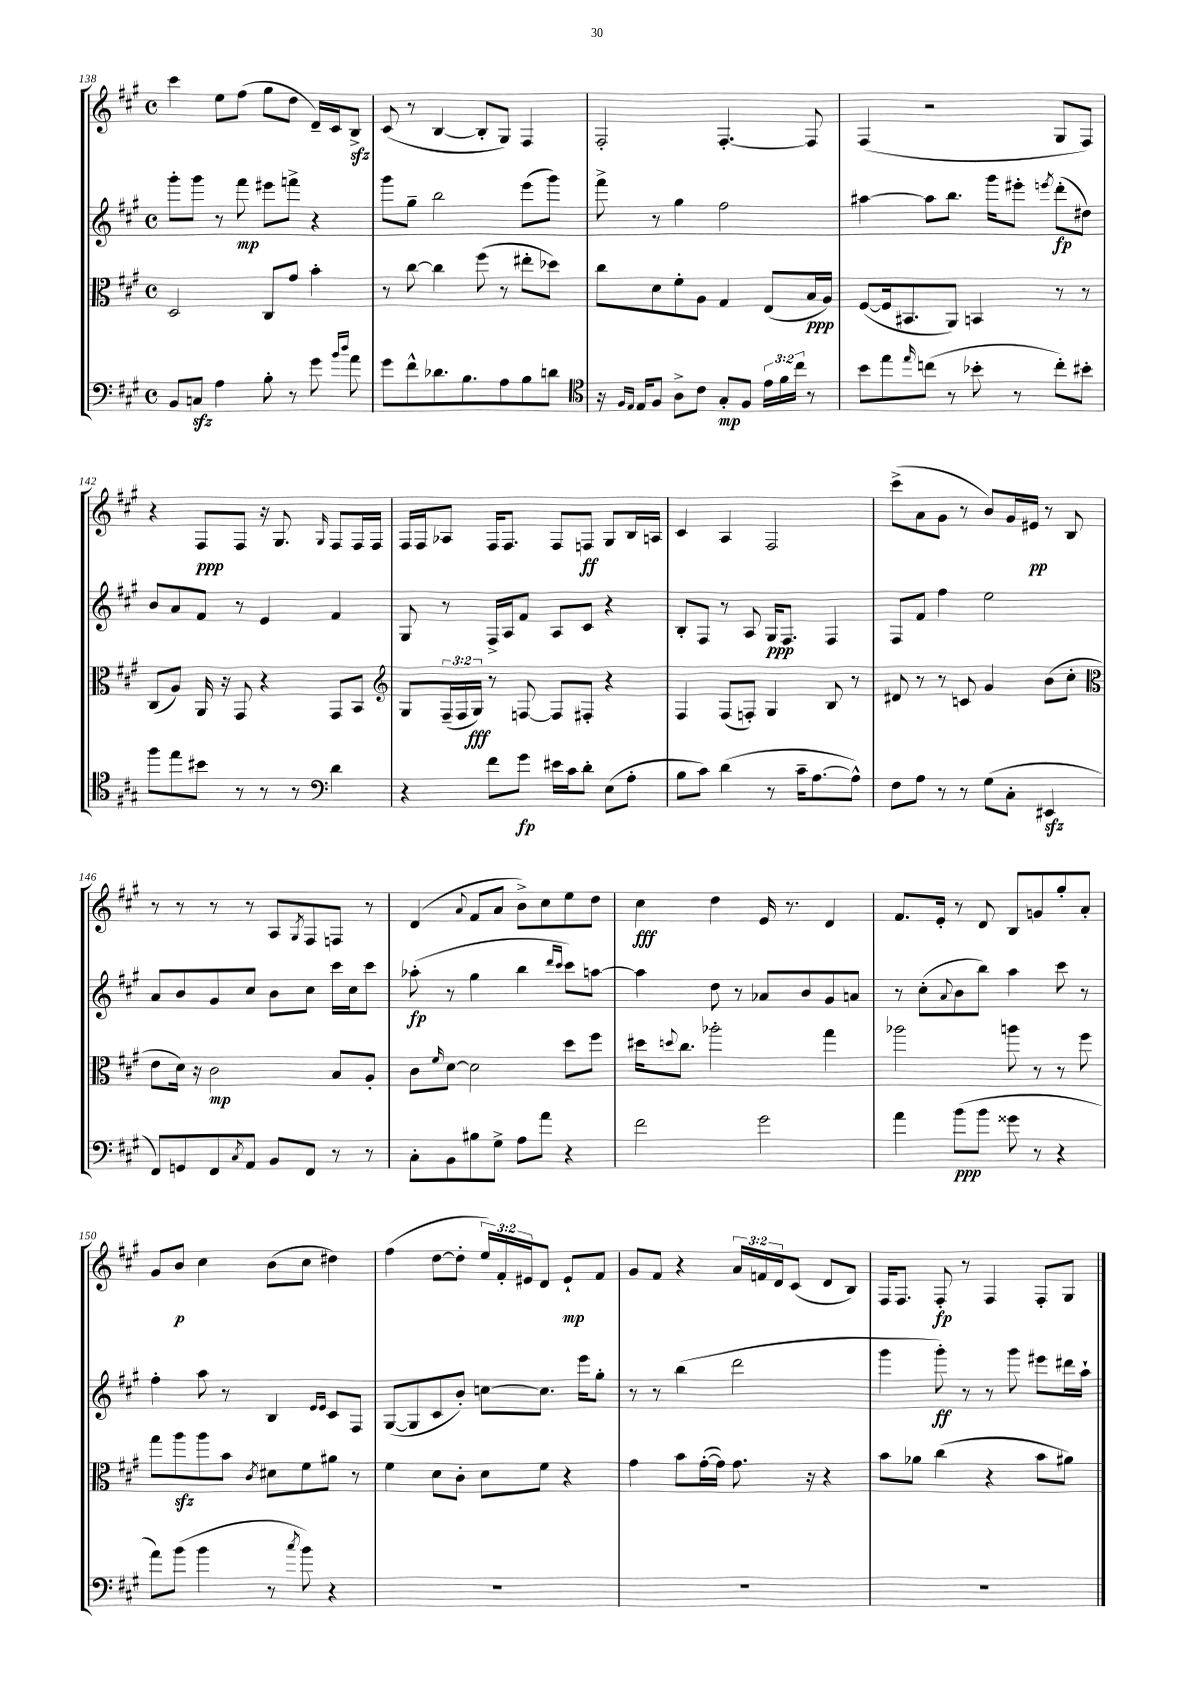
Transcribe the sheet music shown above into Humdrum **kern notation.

**kern	**kern	**kern	**kern
*staff4	*staff3	*staff2	*staff1
*clefF4	*clefC3	*clefG2	*clefG2
*k[f#c#g#]	*k[f#c#g#]	*k[f#c#g#]	*k[f#c#g#]
*M4/4	*M4/4	*M4/4	*M4/4
*met(c)	*met(c)	*met(c)	*met(c)
8BB	2D	8ggg#'	4ccc#
8C	.	8ggg#	.
4A	.	8r	8ee
.	.	8fff#	(8ff#
8B'	8C#	8eee#	8gg#
8r	8g#	8fff^	8dd
8g#	4b'	4r	16d~)
.	.	.	16c#
16qqb	.	.	.
16qqdd	.	.	.
8a	.	.	8B^
=	=	=	=
8g#	8r	8ggg#	(8c#
8f#^^	[8cc#	8gg#~	8r
8.d-	4cc#]	2bb	[4B
8.B	.	.	.
.	(8ff#	.	8B']
8A	8r	.	8G#)
8B	8ee#'	(8eee	4F#
8d	8dd-)	8ggg#)	.
=	=	=	=
*clefC4	*	*	*
16r	8cc#	8fff#^	2F#'
16qqF#	.	.	.
16qqE	.	.	.
16E	.	.	.
8F#	8d	8r	.
8A^	8f#'	4gg#	.
8c#	8A	.	.
8G#'	4G#	2ff#	[4.F#'
8F#	.	.	.
24e	(8E	.	.
24f#	.	.	.
24cc#	.	.	.
8r	16B	.	8F#]
.	16A)	.	.
=	=	=	=
8b	([8F#	[4aa#	(4F#
8ee	16F#]	.	.
.	8.BB#	.	.
16qqee	.	.	.
(8cc	.	8aa#]	2r
8r	8AA)	8.bb	.
8b-'	4BB	.	.
.	.	16ggg#	.
8r	.	8eee#'	.
.	.	8qeee	.
8cc')	8r	(8ddd'	8G#
8b#'	8r	8dd#)	8F#)
=	=	=	=
8ff#	(8C#	8b	4r
8ee	8A)	8a	.
8b#	16AA	8f#	8F#
.	16r	.	.
8r	8GG#	8r	8F#
8r	4r	4e	16r
.	.	.	8.G#
8r	.	.	.
*clefF4	*	*	*
.	.	.	16qqG#
4d	8GG#	4f#	8F#
.	8BB	.	16F#
.	.	.	16F#
=	=	=	=
*	*clefG2	*	*
4r	8G#	8G#	16F#
.	.	.	16F#
.	(24F#~	8r	8A-
.	24F#	.	.
.	24G#)	.	.
8f#	8r	16F#^	16F#
.	.	16A	8.F#
8g#	[8F	8f#	.
16e#	8F]	8A	8F#
16c#	.	.	.
8d'	8F#'	8c#	8F
(8E	4r	4r	8G#
8A'	.	.	16B
.	.	.	16A
=	=	=	=
8B	4F#	8B'	4c#
8c#)	.	8F#	.
(4d	(8F#	8r	4A
.	8F')	8A	.
8r	4G#	16G#	2F#
.	.	8.F#	.
16c#~	.	.	.
[8.A	.	.	.
.	8B	4F#	.
8A^^])	8r	.	.
=	=	=	=
8F#	8d#	8F#	(8ccc#^
8A	8r	8f#	8a
8r	8r	4ff#	8g#
8r	8c	.	8r
(8G#	4g#	2ee	8b)
8C#'	.	.	16g#
.	.	.	16e#
4EE#	(8b	.	8r
.	8cc#'	.	8B
=	=	=	=
*	*clefC3	*	*
8FF#)	8e	8a	8r
8GG	16d)	8b	8r
.	16r	.	.
8FF#	2c#	8g#	8r
8qC#	.	.	.
8AA	.	8cc#	8r
8BB	.	8b	8A
.	.	.	8qG#
8FF#	.	8cc#	8F#
8r	8B	16ccc#	8F
.	.	16cc#	.
8r	8A'	8ccc#	8r
=	=	=	=
8C#'	8c#	(8aa-'	(4d
.	16qqf#	.	.
8BB	[8d	8r	.
.	.	.	8qqa
8B#	2d]	4gg#	8f#
8G#^	.	.	8a
8A	.	4bb	8b^)
8a	.	.	8cc#
.	.	16qqddd	.
.	.	16qqccc#	.
4r	8dd	8ccc#)	8ee
.	8ff#	[8aa	8dd
=	=	=	=
2f#	16dd#	4aa]	4cc#
.	8qqdd	.	.
.	8.cc#	.	.
.	2aa-'	8dd	4dd
.	.	8r	.
2g#	.	8a-	16e
.	.	.	8.r
.	.	8b	.
.	4gg#	8g#	4d
.	.	8a	.
=	=	=	=
4a	2aa-	8r	8.f#
.	.	(8cc#'	.
.	.	.	16e'
.	.	8qqa	.
(8b	.	8b	8r
8b	.	8bb)	8d
8g##	8aa	4aa	8B
8r	8r	.	8g
4r	8r	8ccc#	8gg#'
.	8ff#	8r	8a'
=	=	=	=
8a)	8gg#	4ff#'	8g#
(8b	8aa	.	8b
4b	8aa	8aa	4cc#
.	8b	8r	.
.	8qc#	.	.
8r	8d#	4B	(8b
8qcc#	.	.	.
8b)	8f#	.	8cc#
.	.	16qqe	.
.	.	16qqe	.
4r	8a#	8c#	4dd#)
.	8r	8F#	.
=	=	=	=
1r	4f#	([8G#	(4ff#
.	.	8G#]	.
.	8d	8c#	[8dd
.	8c#'	8b')	8dd']
.	8d	[8cc	24ee)
.	.	.	24f#'
.	.	.	24e#
.	8f#	8.cc]	8d
.	4r	.	8e#`
.	.	16eee	.
.	.	8gg#'	8f#
=	=	=	=
1r	4g#	8r	8g#
.	.	8r	8f#
.	8b	(4bb	4r
.	([16g#'	.	.
.	16g#])	.	.
.	8.g#	2ddd	24a
.	.	.	24f
.	.	.	24d
.	.	.	(8c#
.	16r	.	.
.	4r	.	8d
.	.	.	8B)
=	=	=	=
1r	8b	4ggg#	16F#
.	.	.	8.F#
.	8a-	.	.
.	(4cc#	8ggg#')	8F#'
.	.	8r	8r
.	4r	8r	4F#
.	.	8ggg#	.
.	8b	8eee#	8F#'
.	8a#)	16ddd#	8G#
.	.	16aa`	.
==	==	==	==
*-	*-	*-	*-
